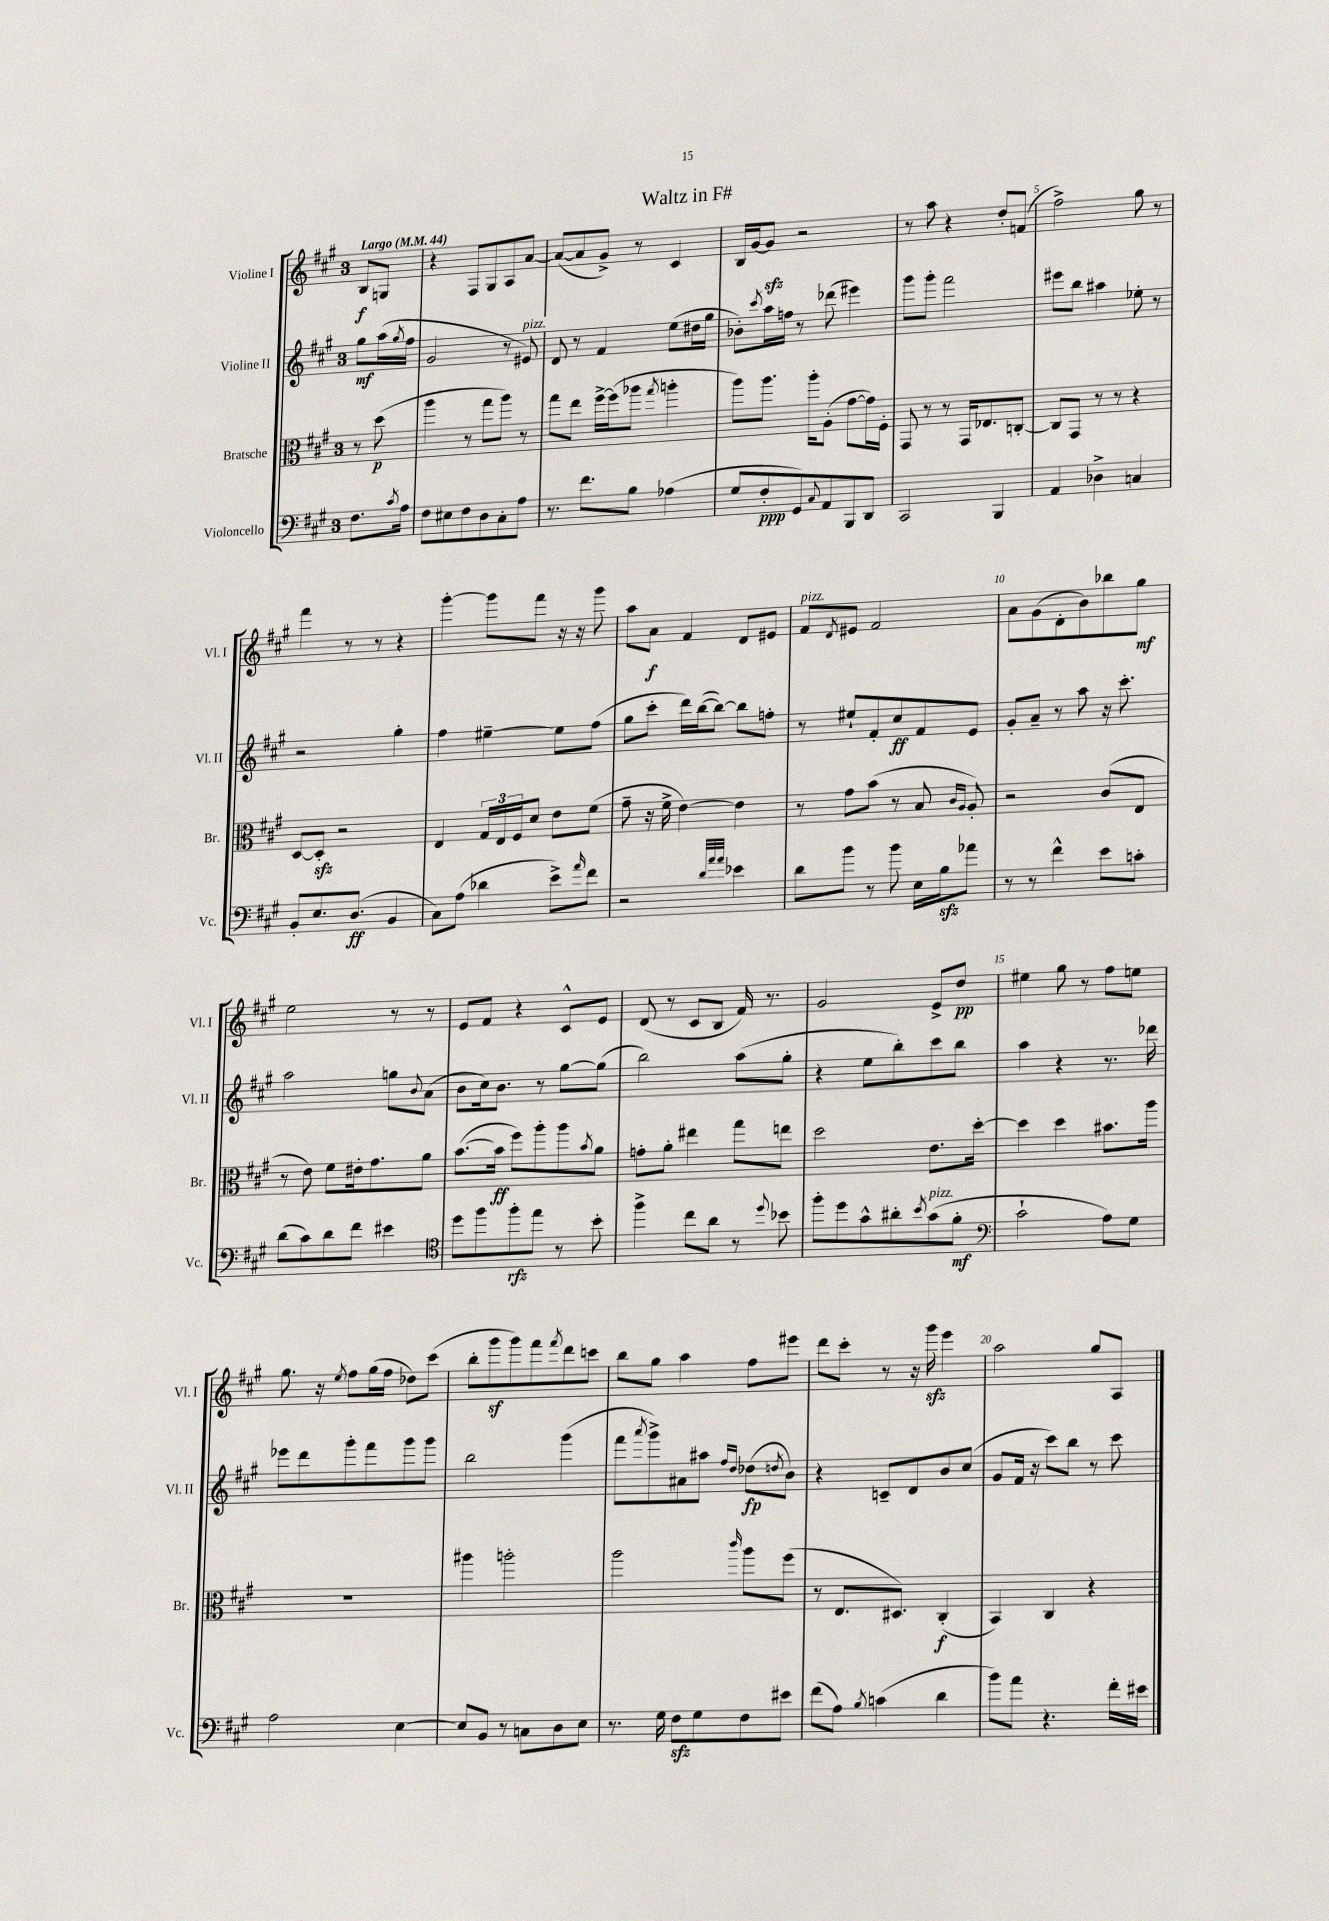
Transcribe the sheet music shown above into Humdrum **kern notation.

**kern	**kern	**kern	**kern
*staff4	*staff3	*staff2	*staff1
*clefF4	*clefC3	*clefG2	*clefG2
*k[f#c#g#]	*k[f#c#g#]	*k[f#c#g#]	*k[f#c#g#]
*M3/4	*M3/4	*M3/4	*M3/4
*MM44	*MM44	*MM44	*MM44
8.F#	8r	8gg#	8B
.	(8dd	(16aa	8G
8qc#	.	8qgg#	.
16A	.	16ff#	.
=	=	=	=
8F#	4aa	2g#	4r
8E#	.	.	.
8F#	8r	.	8F#
8D	8gg#	.	8G#
8C#'	8aa)	8r	8A
8A	8r	8e#)	[8a
=	=	=	=
8.r	8gg#	8d	(8a_
.	8ee	8r	8a]
8.f#	.	.	.
.	[16ff#^	4f#	8g#^)
.	(16ff#]	.	.
8B	8aa-	.	8r
.	8qgg#	.	.
(4A-	4aa'	(8ee	4c#
.	.	16dd#	.
.	.	16gg#	.
=	=	=	=
8G#	8aa)	8b-')	16B
.	.	.	[16g#
.	.	8qccc#	.
8F#'	8.aa	16aa	8g#]
.	.	16ff	.
8GG#)	.	8r	2r
.	16aa'	.	.
8qqC#	.	.	.
8AA	(8A'	(8ddd-	.
8BBB	[8g#	4eee#)	.
8DD	16g#])	.	.
.	16F#'	.	.
=	=	=	=
2CC#	8GG#	8ggg#	8r
.	8r	8ggg#'	8aa
.	8r	2fff#	4r
.	16GG#	.	.
.	8.E-	.	.
4BBB	.	.	8dd'
.	[8C'	.	(8f
=	=	=	=
4AA	8C]	8eee#	2ff#^)
.	8GG#	8bb	.
4D-^	8r	4aa#	.
.	8r	.	.
4C	4r	8ee-'	8gg#
.	.	8r	8r
=	=	=	=
8BB'	[8D	2r	4fff#
8.E	8D']	.	.
.	2r	.	8r
(8.D	.	.	.
.	.	.	8r
4BB	.	4gg#'	4r
=	=	=	=
8C#)	4E	4ff#	[4ggg#'
(8A	.	.	.
4d-	24G#	[4ee#~	8ggg#]
.	24E	.	.
.	24F#	.	.
.	8d	.	8fff#
8e^)	8e	8ee#]	16r
.	.	.	16r
16qqa	.	.	.
8f#	(8f#	(8ff#	8ggg#
=	=	=	=
2r	8g#~	8gg#	8aa
.	16r	8ccc#'	8a
.	16f#^	.	.
.	[4e)	16ddd)	4f#
.	.	([16bb	.
.	.	8bb_)	.
32qqd	.	.	.
32qqa	.	.	.
32qqa	.	.	.
4e-	4e]	8bb]	8d
.	.	8ff'	8e#
=	=	=	=
8d	8r	8r	8f#
.	.	.	8qd
8b	8g#	8ee#`	8e#
8r	(8b	8f#'	2f#
8b	8r	8cc#	.
16E	8B	8f#	.
16B	.	.	.
.	16qqc#	.	.
.	16qqA	.	.
8a-	8A')	8e	.
=	=	=	=
8r	2r	8g#'	8a
8r	.	8a~	(8g#
4f#^^	.	8r	8d'
.	.	8aa	8b)
8e	(8c#	16r	8bb-
.	.	8.ccc#'	.
8c'	8E	.	8gg#
=	=	=	=
(8d	8r	2aa	2ee
8c#)	8e)	.	.
8d	8f#	.	.
8f#	16e#'	.	.
.	8.g#	.	.
4e#	.	8gg	8r
.	.	8qqb	.
.	8a	(8a	8r
=	=	=	=
*clefC4	*	*	*
8dd	([8.b	8b	8e
8ff#	.	16cc#)	8f#
.	16b]	8.b	.
8ff#'	8ff#)	.	4r
8ee	8aa'	8r	.
8r	8aa	[8gg#	8c#^^
.	8qb	.	.
8b'	8a	(8gg#]	8e
=	=	=	=
4ff#^	8g'	2bb)	(8d
.	8a'	.	8r
8cc#	4ee#	.	8c#
8a	.	.	8B
8r	8gg#	(8aa	16f#)
.	.	.	8.r
8qqdd	.	.	.
8b-	8ee	8gg#'	.
=	=	=	=
8ff#'	2dd	4r	2g#
8dd	.	.	.
8g#^^	.	8ee	.
8a#'	.	8bb')	.
8qb	.	.	.
(8g#	8.e	8ccc#	8e^
8f#'	.	8bb	8dd
.	[16dd'	.	.
=	=	=	=
*clefF4	*	*	*
2c#`	4dd]	4aa	4ee#
.	4dd	4r	8gg#
.	.	.	8r
8A)	8.b#	8.r	8ff#
8G#	.	.	8ee
.	16aa	16ddd-	.
=	=	=	=
2A	2.r	8eee-	8.gg#
.	.	8ddd	.
.	.	.	16r
.	.	.	8qee
.	.	8ggg#'	8ff#
.	.	8fff#	(16gg#
.	.	.	16ff#
[4E	.	8ggg#	8dd-)
.	.	8ggg#	(8ccc#
=	=	=	=
8E]	4aa#	2bb	8bb'
8BB	.	.	8ggg#
8r	2aa'	.	8ggg#)
8C	.	.	8fff#
.	.	.	8qfff#
8D	.	(4ggg#	8ddd
8E	.	.	8ccc
=	=	=	=
8.r	2aa	8fff#	8bb
.	.	8qaaa	.
.	.	8ggg#^)	8gg#
16G#	.	.	.
8F#	.	8a#	4aa
8G#	.	8aa#	.
.	.	16qqff#	.
.	16qqccc#	16qqdd	.
8F#	8aa	(8dd-	8ff#
.	.	8qdd	.
8e#	(8ff#	8b)	8eee#
=	=	=	=
(8f#	8r	4r	8ddd
8A)	8.E	.	8ccc#'
8qB	.	.	.
(4c	.	8c~	8r
.	8.D#)	.	.
.	.	8d	16r
.	.	.	16ggg#
4d	(4C#'	8b	4eee
.	.	(8cc#	.
=	=	=	=
8b)	4BB)	8g#	2aa
8a	.	16f#	.
.	.	16r	.
4.r	4C#	8ccc#)	.
.	.	8bb	.
.	4r	8r	8gg#
16f#'	.	8ccc#	8A
16e#	.	.	.
==	==	==	==
*-	*-	*-	*-
